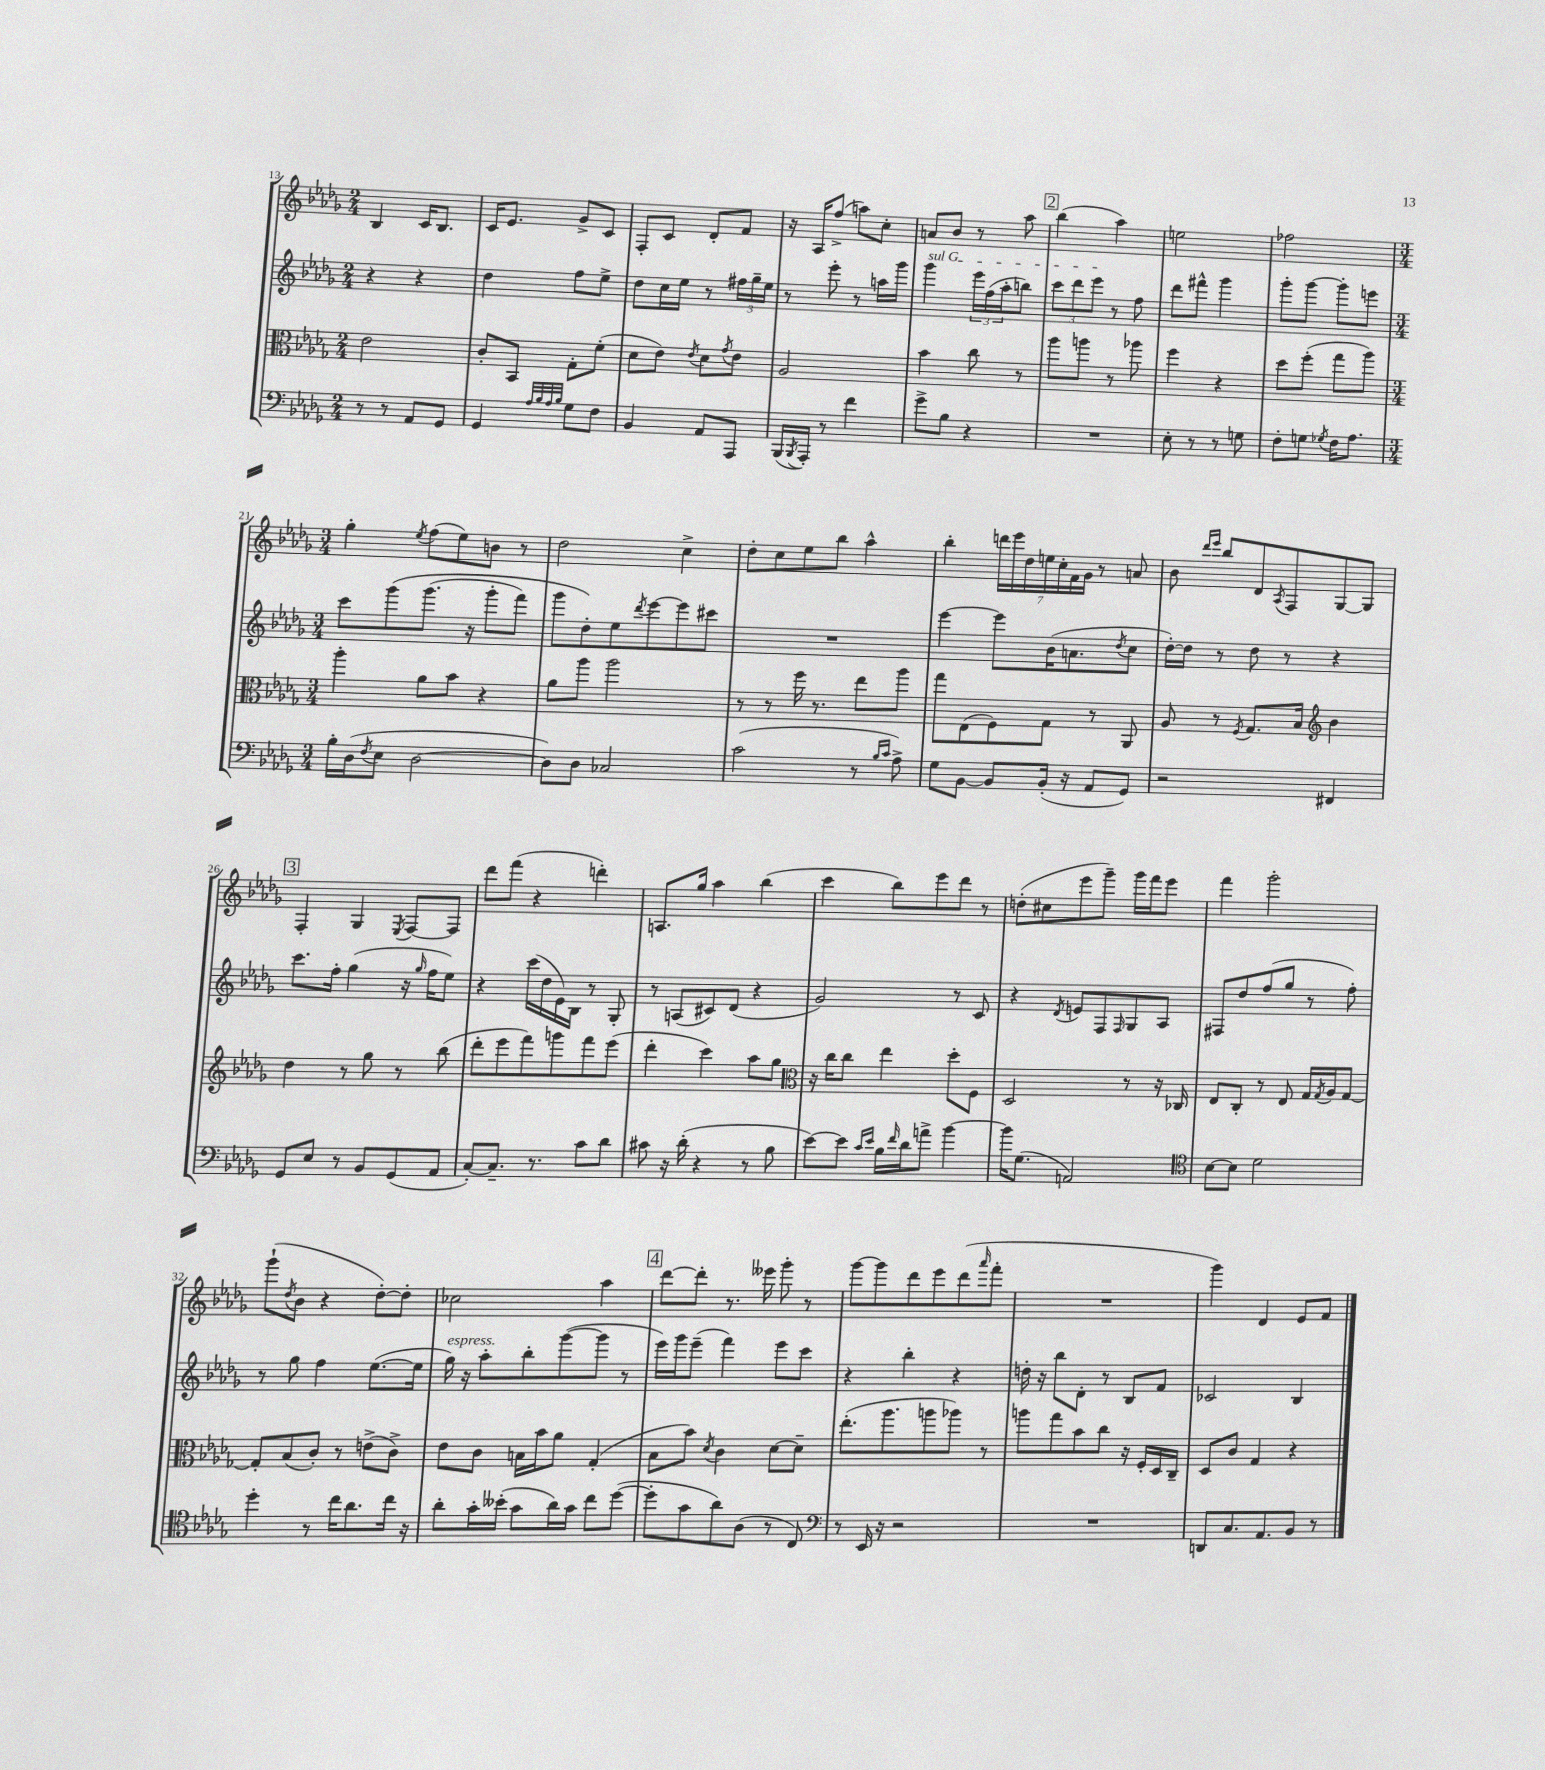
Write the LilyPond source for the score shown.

<<
\new StaffGroup <<
\new Staff = "s0" {
    \clef treble \key des \major \numericTimeSignature \time 2/4
    bes4 c'16 bes8. |
    c'16 ees'8. ges'8-> c'8 |
    f8-. c'8 des'8-. f'8 |
    r16 aes16 f''8->( a''8) c''8-. |
    a'8 bes'8 r8 aes''8 |
    \mark \markup { \box "2" } bes''4( aes''4) |
    e''2 |
    fes''2 |
    \numericTimeSignature \time 3/4 ges''4-. \acciaccatura { ees''8 } f''8( ees''8) b'8 r8 |
    des''2 c''4-> |
    des''8-. c''8 ees''8 bes''8 aes''4-^ |
    bes''4-. \tuplet 7/4 { d'''16 ees'''16 des''16 e''16 c''16-. f'16 ges'16 } r8 a'8 |
    bes'8 \grace { des'''16 ees'''16 } bes''8 des'8 \acciaccatura { aes8 } f8 ges8~ ges8 |
    \mark \markup { \box "3" } f4-. ges4 \acciaccatura { ees8 } f8~ f8 |
    des'''8 f'''8( r4 d'''4-.) |
    a8. ges''16 aes''4 bes''4( |
    c'''4 bes''8) ees'''8 des'''8 r8 |
    d''8-.( cis''8 ees'''8 ges'''8--) ges'''16 f'''16 ees'''8 |
    f'''4 ges'''2-. |
    ges'''8-!( \acciaccatura { des''8 } bes'8 r4 des''8~-.) des''8-. |
    ces''2 aes''4 |
    \mark \markup { \box "4" } des'''8~ des'''8-. r8. eeses'''16 ges'''8-. r8 |
    ges'''8~ ges'''8 des'''8 ees'''8 des'''8( \grace { aes'''16 } f'''8-. |
    R2. |
    ges'''4) des'4 ees'8 f'8 \bar "|." |
}
\new Staff = "s1" {
    \clef treble \key des \major \numericTimeSignature \time 2/4
    r4 r4 |
    des''4 f''8 ees''8-> |
    des''8 c''16 ees''16 r8 \tuplet 3/2 { fis''16 ges''16-- ees''16 } |
    r8 ees'''8-. r8 a''16 ges'''16 |
    \once \override TextSpanner.bound-details.left.text = \markup { \italic "sul G" } ges'''4\startTextSpan \tuplet 3/2 { ees'''16 f''16( aes''16-. } b''8) |
    \mark \markup { \box "2" } \tuplet 3/2 { c'''8 des'''8 ees'''8\stopTextSpan } r8 f''8 |
    des'''8 fis'''8-^ ges'''4 |
    ges'''8-. ges'''8~ ges'''8-. e'''8 |
    \numericTimeSignature \time 3/4 c'''8 ges'''8\( ges'''8.( r16 ges'''8-. f'''8) |
    ges'''8 des''8-.\) ees''8 \acciaccatura { des'''8 } ees'''8~ ees'''8 cis'''8 |
    R2. |
    ees'''4~ ees'''8 bes'16( a'8. \acciaccatura { des''8 } c''8 |
    des''16~-.) des''16 r8 des''8 r8 r4 |
    \mark \markup { \box "3" } c'''8. f''16-. ges''4( r16 \grace { ges''16 } f''16 ees''8) |
    r4 c'''16( des''16 ees'16) bes16 r8 ges8-. |
    r8 a8( cis'8) des'8( r4 |
    ges'2) r8 c'8 |
    r4 \acciaccatura { des'8 } e'8 f8 \grace { f16 } ges8 aes8 |
    fis8 des''8 f''8( ges''8 r8 f''8-.) |
    r8 ges''8 f''4 ees''8.~( ees''16 |
    ges''16^\markup { \italic "espress." }) r16 aes''8-. bes''8-. ges'''8~( ges'''8 r8 |
    \mark \markup { \box "4" } ees'''16) ges'''16 ees'''8--( f'''4) ees'''8 c'''8 |
    r4 bes''4-. r4 |
    d''16-. r16 bes''8 des'8-. r8 bes8 f'8 |
    ces'2 bes4 \bar "|." |
}
\new Staff = "s2" {
    \clef alto \key des \major \numericTimeSignature \time 2/4
    ees'2 |
    c'8-. bes,8 ges8-. f'8-.( |
    des'8 ees'8) \acciaccatura { ees'8 } des'8 \acciaccatura { ges'8 } ees'8 |
    aes2 |
    bes'4 c''8 r8 |
    \mark \markup { \box "2" } aes''8 a''8 r8 aes''8 |
    f''4 r4 |
    des''8 f''8-.( ges''8 aes''8) |
    \numericTimeSignature \time 3/4 aes''4-. aes'8 bes'8 r4 |
    aes'8 aes''8 aes''2 |
    r8 r8 f''16 r8. ees''8 aes''8 |
    ges''8 ees8( f8) ges8 r8 aes,8 |
    aes8 r8 \acciaccatura { f8 } ges8. bes16 \clef treble bes'4 |
    \mark \markup { \box "3" } des''4 r8 ges''8 r8 bes''8( |
    des'''8-. ees'''8 f'''8) g'''8 f'''8 ees'''8( |
    des'''4-. c'''4) aes''8 ges''8 |
    \clef alto r16 c''16 c''8 ees''4 des''8-. f8 |
    des2 r8 r16 ces16 |
    ees8 c8-. r8 ees8 ges16 \acciaccatura { ges8 } aes16 ges8~ |
    ges8-. bes8( c'8-.) r8 e'8->( c'8->) |
    ees'8 c'8 b16 bes'16 aes'8 ges4-.( |
    \mark \markup { \box "4" } bes8 bes'8) \acciaccatura { des'8 } c'4 des'8~ des'8-- |
    ees''8.-.( aes''8. a''8 aes''8) r8 |
    a''8 ges''8 bes'8 c''8 r16 f16-. des16 c16-- |
    des8 c'8 ges4 r4 \bar "|." |
}
\new Staff = "s3" {
    \clef bass \key des \major \numericTimeSignature \time 2/4
    r8 r8 aes,8 ges,8 |
    ges,4 \grace { aes32 bes32 aes32 bes32 } ges8 f8 |
    bes,4 aes,8 aes,,8 |
    bes,,16( \acciaccatura { bes,,8 } aes,,16-.) r8 f'4 |
    ges'8-> bes8 r4 |
    \mark \markup { \box "2" } R2 |
    ees8-. r8 r8 g8 |
    f8-. g8 \acciaccatura { ges8 } f16 aes8. |
    \numericTimeSignature \time 3/4 bes16-. des16( \acciaccatura { f8 } ees8 des2~ |
    des8) des8 ces2 |
    c'2( r8 \grace { bes16 c'16 } aes8->) |
    ges8 bes,8~ bes,8 bes,16-.( r16 aes,8 ges,8) |
    r2 fis,4 |
    \mark \markup { \box "3" } ges,8 ees8 r8 bes,8 ges,8( aes,8 |
    c8~-.) c8.-- r8. c'8 des'8 |
    cis'8 r16 des'16-.( r4 r8 bes8 |
    ees'8~) ees'8 \grace { c'16 ees'16 } bes16 \grace { f'16 } des'16 a'8-> bes'4~ |
    bes'16 ges8.( a,2) |
    \clef tenor bes8~ bes8 des'2 |
    des''4-. r8 c''16 aes'8. c''16 r16 |
    aes'8-. ges'16-. beses'16-.( ges'8 aes'16) ges'16 c''8 des''8~( |
    \mark \markup { \box "4" } des''8-. ges'8 aes'8) aes8( r8 c8) |
    \clef bass r8 ees,16 r16 r2 |
    R2. |
    d,8 c8. aes,8. bes,8 r8 \bar "|." |
}
>>
>>
\layout { \context { \Score currentBarNumber = #13 } }
